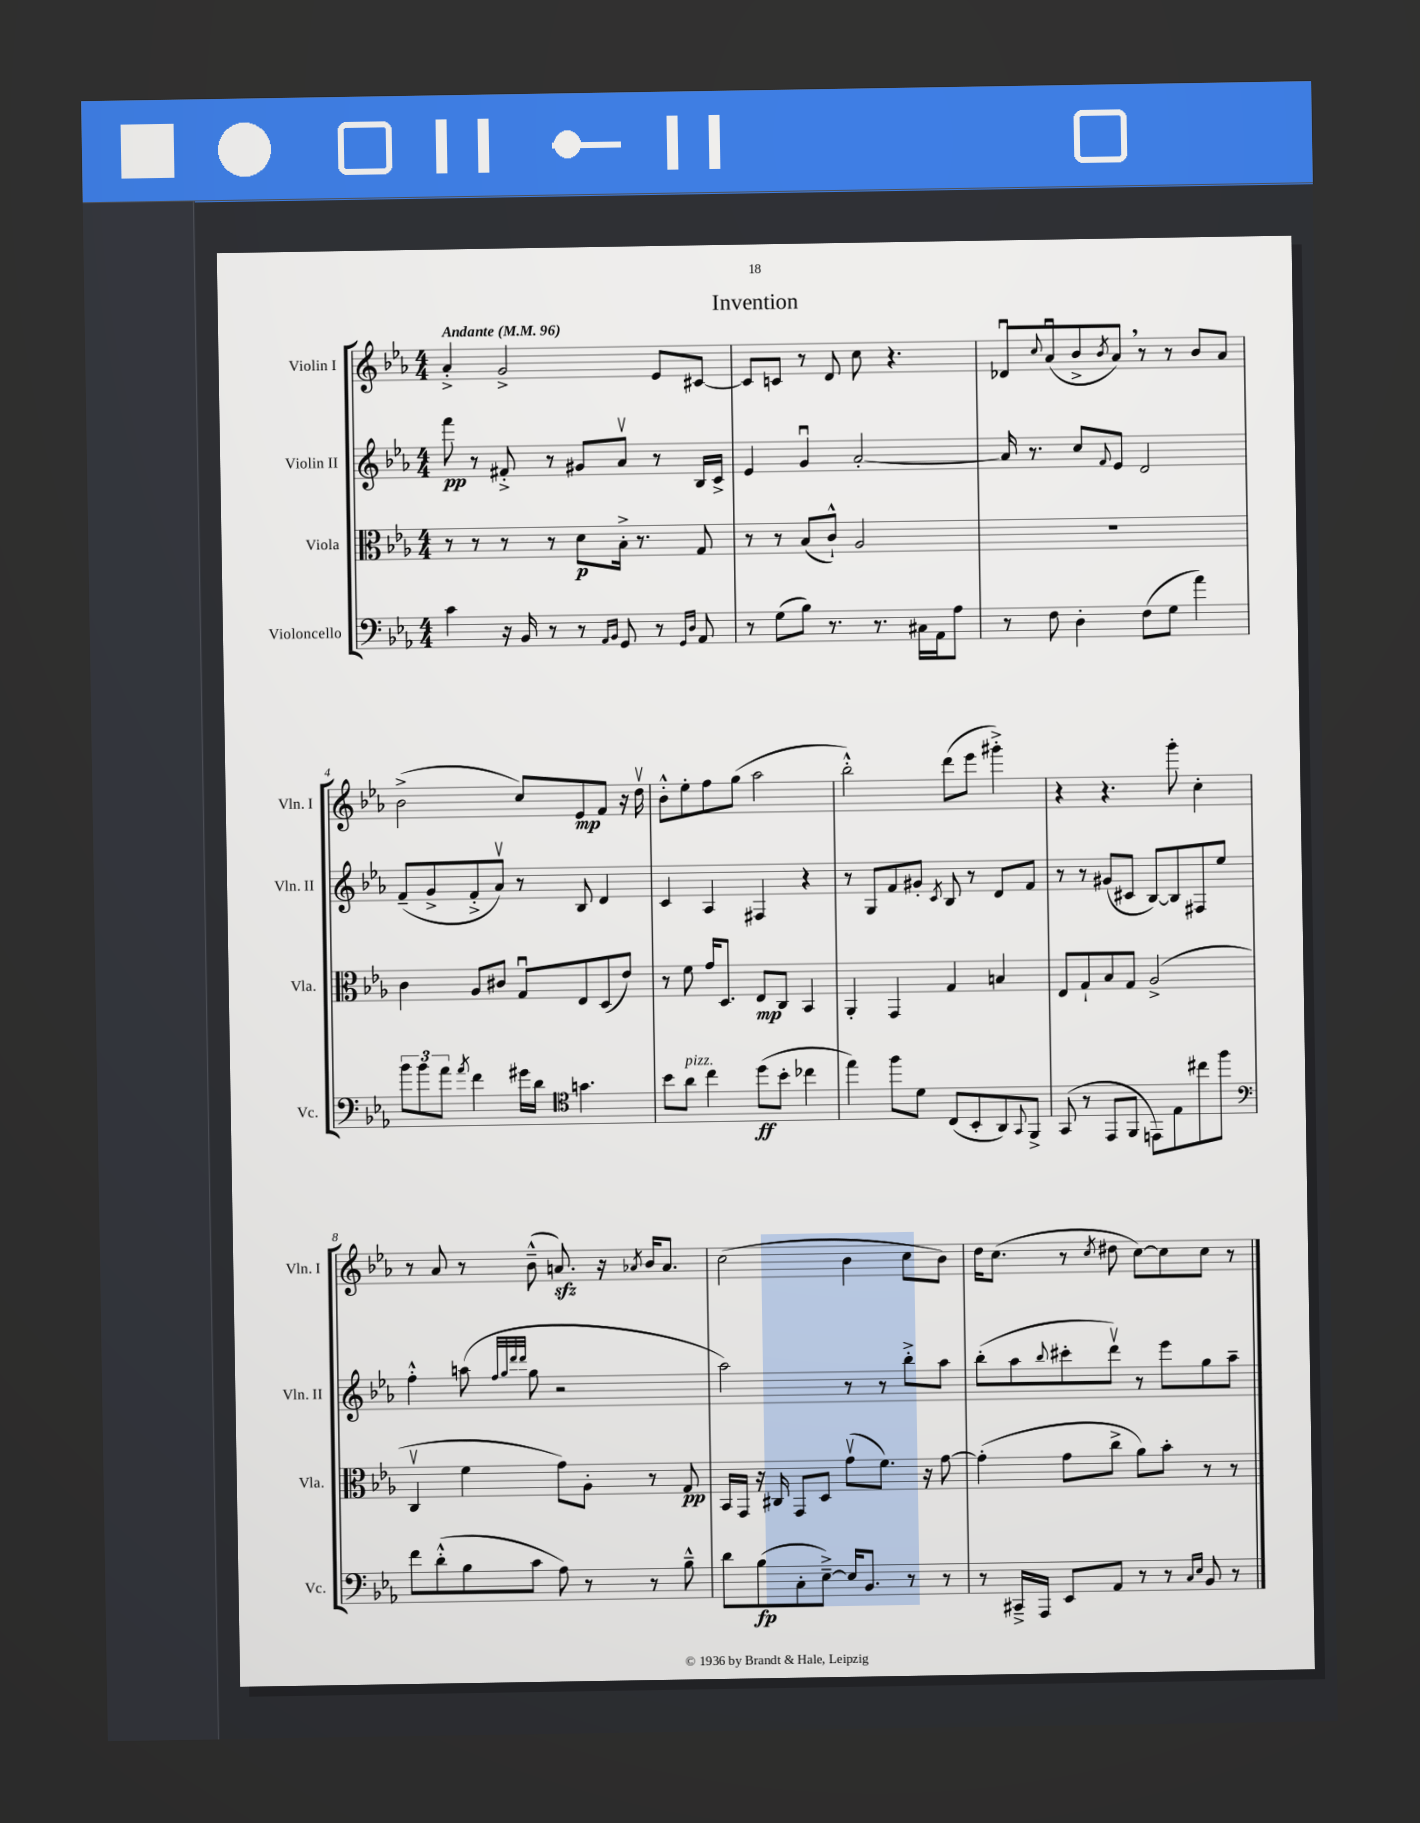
\header { title = "Invention" }
<<
\new StaffGroup <<
\new Staff = "s0" \with { instrumentName = "Violin I" shortInstrumentName = "Vln. I" } {
    \clef treble \key ees \major \numericTimeSignature \time 4/4 \tempo "Andante" 4 = 96
    aes'4-.-> g'2-> ees'8 cis'8~ |
    cis'8 c'8 r8 d'8 c''8 r4. |
    des'8\downbow \appoggiatura { c''8 } aes'8\downbow( bes'8-> \acciaccatura { bes'8 } aes'8) \breathe r8 r8 bes'8 aes'8 |
    bes'2->( c''8) ees'8\mp f'8 r16 d''16\upbow |
    bes'8-.-^ ees''8-. f''8 g''8( aes''2 |
    bes''2-.-^) d'''8( ees'''8 gis'''4-.->) |
    r4 r4. g'''8-. c''4-. |
    r8 aes'8 r8 bes'8---^( a'8.\sfz) r16 \acciaccatura { aes'8 } bes'16 aes'8. |
    c''2( bes'4 c''8 bes'8) |
    d''16 c''8.( r8 \acciaccatura { c''8 } dis''8 c''8~) c''8 c''8 r8 \bar "|." |
}
\new Staff = "s1" \with { instrumentName = "Violin II" shortInstrumentName = "Vln. II" } {
    \clef treble \key ees \major \numericTimeSignature \time 4/4
    f'''8\pp r8 fis'8-.-> r8 gis'8 aes'8\upbow r8 bes16 c'16-> |
    ees'4 g'4\downbow aes'2~-. |
    aes'16 r8. c''8 \appoggiatura { f'8 } ees'8 d'2 |
    f'8--( g'8-> f'8-.-> aes'8\upbow) r8 bes8 d'4 |
    c'4 aes4 fis4 r4 |
    r8 g8 f'8 gis'8-. \acciaccatura { c'8 } bes8 r8 d'8 f'8 |
    r8 r8 gis'8( cis'8 bes8~) bes8 fis8 ees''8 |
    f''4-.-^ a''8( \grace { f''32 g''32 d'''32 d'''32 } g''8 r2 |
    aes''2) r8 r8 bes''8-.-> aes''8 |
    bes''8-.( aes''8 \appoggiatura { bes''8 } cis'''8-. d'''8\upbow) r8 ees'''8 g''8 aes''8-- \bar "|." |
}
\new Staff = "s2" \with { instrumentName = "Viola" shortInstrumentName = "Vla." } {
    \clef alto \key ees \major \numericTimeSignature \time 4/4
    r8 r8 r8 r8 d'8\p bes16-.-> r8. g8 |
    r8 r8 bes8( c'8-!-^) aes2 |
    R1 |
    c'4 aes8 cis'8 g8\downbow ees8 d8( ees'8) |
    r8 f'8 g'16 d8. ees8\mp c8 bes,4 |
    aes,4-. g,4 g4 b4 |
    ees8 g8-! bes8 g8 aes2->( |
    c4\upbow f'4 g'8) aes8-. r8 g8\pp |
    bes,16 g,16 r16 cis16 g,8 d8 g'8\upbow( f'8.) r16 g'8~ |
    g'4-.( g'8 c''8-> aes'8) bes'8-. r8 r8 \bar "|." |
}
\new Staff = "s3" \with { instrumentName = "Violoncello" shortInstrumentName = "Vc." } {
    \clef bass \key ees \major \numericTimeSignature \time 4/4
    c'4 r16 bes,16 r8 r8 \grace { aes,16 bes,16 } g,8 r8 \grace { g,16 d16 } aes,8 |
    r8 g8( bes8) r8. r8. cis16 aes,16 aes8 |
    r8 f8 d4-. f8( g8 aes'4) |
    \tuplet 3/2 { bes'8 bes'8 aes'8 } \acciaccatura { aes'8 } f'4 gis'16 d'16 \clef tenor g'4. |
    bes'8 aes'8^\markup { \italic "pizz." } c''4 d''8\ff( bes'8-. ces''4 |
    ees''4) f''8 d'8 c8( bes,8-. aes,8) \appoggiatura { g,8 } f,8-> |
    g,8( r8 ees,8 f,8 e,8) ees8 cis''8 f''8 |
    \clef bass f'8 d'8-.-^( bes8 c'8 aes8) r8 r8 bes8---^ |
    d'8 bes8\fp( c8-. ees8~--->) ees16 bes,8. r8 r8 |
    r8 cis,16---> aes,,16 ees,8 aes,8 r8 r8 \grace { c16 ees16 } bes,8 r8 \bar "|." |
}
>>
>>
